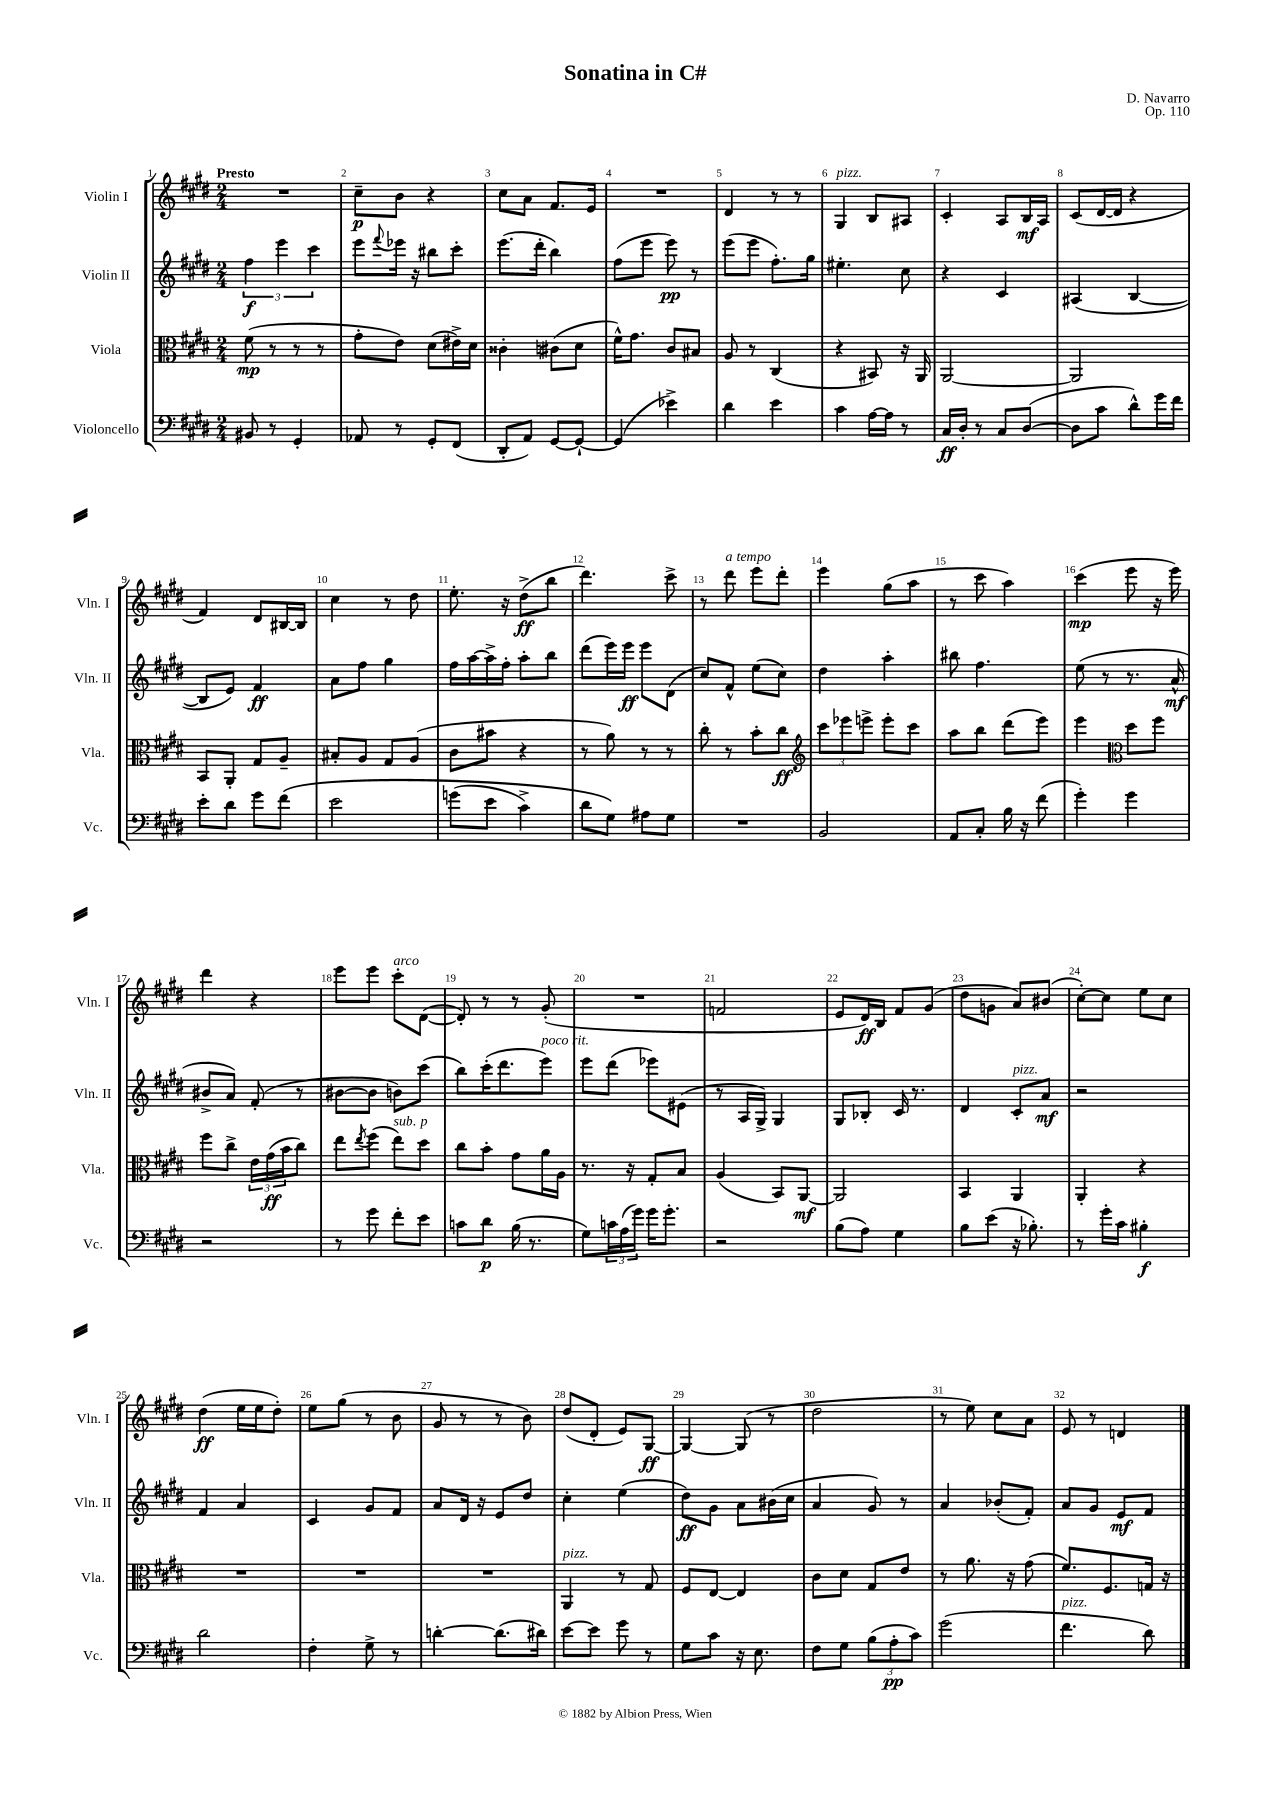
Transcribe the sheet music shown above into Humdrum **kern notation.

**kern	**dynam	**kern	**dynam	**kern	**dynam	**kern	**dynam
*part4	*part4	*part3	*part3	*part2	*part2	*part1	*part1
*staff4	*staff4	*staff3	*staff3	*staff2	*staff2	*staff1	*staff1
*I"Violoncello	*	*I"Viola	*	*I"Violin II	*	*I"Violin I	*
*I'Vc.	*	*I'Vla.	*	*I'Vln. II	*	*I'Vln. I	*
*clefF4	*	*clefC3	*	*clefG2	*	*clefG2	*
*k[f#c#g#d#]	*	*k[f#c#g#d#]	*	*k[f#c#g#d#]	*	*k[f#c#g#d#]	*
*M2/4	*	*M2/4	*	*M2/4	*	*M2/4	*
=1	=1	=1	=1	=1	=1	=1	=1
!	!	!	!	!	!	!LO:TX:a:B:t=Presto	!
8BB#X/	.	(8f#\	mp	6ff#\	f	2r	.
8r	.	8r	.	.	.	.	.
.	.	.	.	6eee\	.	.	.
4GG#'/	.	8r	.	.	.	.	.
.	.	.	.	6ccc#\	.	.	.
.	.	8r	.	.	.	.	.
=2	=2	=2	=2	=2	=2	=2	=2
8AA-X/	.	8g#'\L	.	8eee\L	.	8cc#~\L	p
.	.	.	.	8qqfff#/	.	.	.
8r	.	8e\J)	.	16eee-X\Jk	.	8b\J	.
.	.	.	.	16r	.	.	.
8GG#'/L	.	(8d#\L	.	8bb#X\L	.	4r	.
(8FF#/J	.	16e#X^\L)	.	8ccc#'\J	.	.	.
.	.	16d#\JJ	.	.	.	.	.
=3	=3	=3	=3	=3	=3	=3	=3
8DD#'/L	.	4c##X'\	.	(8.eee\L	.	8cc#\L	.
8AA/J)	.	.	.	.	.	8a\J	.
.	.	.	.	16ddd#'\Jk	.	.	.
[8GG#/L	.	(8c#X\L	.	4bb\)	.	8.f#/L	.
8GG#`/J_	.	8d#\J	.	.	.	.	.
.	.	.	.	.	.	16e/Jk	.
=4	=4	=4	=4	=4	=4	=4	=4
(4GG#/]	.	16f#^^\KL)	.	(8ff#\L	.	2r	.
.	.	8.g#\J	.	.	.	.	.
.	.	.	.	8eee\J	.	.	.
4e-X^\)	.	8c#/L	.	8eee\)	pp	.	.
.	.	8B#X/J	.	8r	.	.	.
=5	=5	=5	=5	=5	=5	=5	=5
4d#\	.	8A/	.	(8eee\L	.	4d#/	.
.	.	8r	.	8eee\J	.	.	.
4e\	.	(4C#/	.	8.ff#'\L)	.	8r	.
.	.	.	.	.	.	8r	.
.	.	.	.	16gg#\Jk	.	.	.
=6	=6	=6	=6	=6	=6	=6	=6
!	!	!	!	!	!	!LO:TX:a:i:t=pizz.	!
4c#\	.	4r	.	4.ee#X'\	.	4G#/	.
[16A\LL	.	8BB#X/)	.	.	.	8B/L	.
16A\JJ]	.	.	.	.	.	.	.
8r	.	16r	.	8cc#\	.	8A#X/J	.
.	.	16AA/	.	.	.	.	.
=7	=7	=7	=7	=7	=7	=7	=7
16C#/LL	ff	[2AA/	.	4r	.	4c#'/	.
16D#'/JJ	.	.	.	.	.	.	.
8r	.	.	.	.	.	.	.
8C#/L	.	.	.	4c#/	.	8A/L	.
([8D#/J	.	.	.	.	.	16B/L	mf
.	.	.	.	.	.	16A/JJ	.
=8	=8	=8	=8	=8	=8	=8	=8
8D#\L]	.	2AA/]	.	(4A#X/	.	(8c#/L	.
8c#\J	.	.	.	.	.	[16d#/L	.
.	.	.	.	.	.	16d#/JJ]	.
8d#^^\L)	.	.	.	[4B/	.	4r	.
16g#\L	.	.	.	.	.	.	.
16f#\JJ	.	.	.	.	.	.	.
!!LO:LB:g=z
=9	=9	=9	=9	=9	=9	=9	=9
8e'\L	.	8BB/L	.	8B/L]	.	4f#/)	.
8d#\J	.	8AA'/J	.	8e/J)	.	.	.
8g#\L	.	8G#/L	.	4f#/	ff	8d#/L	.
(8f#\J	.	8A~/J	.	.	.	[16B#X/L	.
.	.	.	.	.	.	16B#/JJ]	.
=10	=10	=10	=10	=10	=10	=10	=10
2e\	.	8B#X'/L	.	8a\L	.	4cc#\	.
.	.	8A/J	.	8ff#\J	.	.	.
.	.	8G#/L	.	4gg#\	.	8r	.
.	.	(8A/J	.	.	.	8dd#\	.
=11	=11	=11	=11	=11	=11	=11	=11
(8gn\L	.	8c#\L	.	16ff#\LL	.	8.ee'\	.
.	.	.	.	[16aa\	.	.	.
8e\J	.	8b#X\J	.	16aa^\]	.	.	.
.	.	.	.	16ff#'\JJ	.	16r	.
4c#^\)	.	4r	.	8aa'\L	.	(8dd#^\L	ff
.	.	.	.	8bb\J	.	8bb\J	.
=12	=12	=12	=12	=12	=12	=12	=12
8d#\L	.	8r	.	(8ddd#\L	.	4.ddd#\)	.
8G#\J)	.	8a\)	.	16eee\L)	.	.	.
.	.	.	.	16eee\JJ	ff	.	.
8A#X\L	.	8r	.	8eee\L	.	.	.
8G#\J	.	8r	.	(8d#\J	.	8ccc#^\	.
=13	=13	=13	=13	=13	=13	=13	=13
2r	.	8cc#'\	.	8cc#/L)	.	8r	.
!	!	!	!	!	!	!LO:TX:a:i:t=a tempo	!
.	.	8r	.	8f#^^/J	.	8ddd#\	.
.	.	8b'\L	.	(8ee\L	.	8eee\L	.
.	.	8cc#\J	ff	8cc#\J)	.	8ddd#'\J	.
=14	=14	=14	=14	=14	=14	=14	=14
*	*	*clefG2	*	*	*	*	*
2BB/	.	12ccc#\L	.	4dd#\	.	4eee\	.
.	.	12eee-X\	.	.	.	.	.
.	.	12eeen^\J	.	.	.	.	.
.	.	8eee'\L	.	4aa'\	.	(8gg#\L	.
.	.	8ccc#\J	.	.	.	8aa\J	.
=15	=15	=15	=15	=15	=15	=15	=15
8AA/L	.	8aa\L	.	8bb#X\	.	8r	.
8C#'/J	.	8bb\J	.	4.ff#\	.	8ccc#\	.
16B\	.	(8ddd#\L	.	.	.	4aa\)	.
16r	.	.	.	.	.	.	.
(8f#\	.	8eee\J)	.	.	.	.	.
=16	=16	=16	=16	=16	=16	=16	=16
4g#'\)	.	4eee\	.	(8ee\	.	(4ccc#\	mp
.	.	.	.	8r	.	.	.
*	*	*clefC3	*	*	*	*	*
4g#\	.	8dd#\L	.	8.r	.	8eee\	.
.	.	8ff#\J	.	.	.	16r	.
.	.	.	.	16a^^/	mf	16eee\)	.
!!LO:LB:g=z
=17	=17	=17	=17	=17	=17	=17	=17
2r	.	8ff#\L	.	8b#X^/L	.	4ddd#\	.
.	.	8cc#^\J	.	8a/J)	.	.	.
.	.	24e\LL	.	(8f#'/	.	4r	.
.	.	(24g#\	ff	.	.	.	.
.	.	24b\J	.	.	.	.	.
.	.	8cc#\J)	.	8r	.	.	.
=18	=18	=18	=18	=18	=18	=18	=18
8r	.	8ee\L	.	[8b#X\L	.	8eee\L	.
.	.	8qee/	.	.	.	.	.
8g#\	.	(8ff#\J	.	8b#\J]	.	8eee\J	.
!	!	!	!	!	!	!LO:TX:a:i:t=arco	!
!	!	!LO:TX:a:i:t=sub. p	!	!	!	!	!
8f#'\L	.	8ee\L)	.	8bn\L)	.	8ccc#'\L	.
8e\J	.	8dd#\J	.	(8ccc#\J	.	([8d#\J	.
=19	=19	=19	=19	=19	=19	=19	=19
8cn\L	.	8cc#\L	.	8bb\L)	.	8d#'/])	.
8d#\J	p	8b'\J	.	(16ccc#'\K	.	8r	.
.	.	.	.	8.ddd#\	.	.	.
(16B\	.	8g#\L	.	.	.	8r	.
8.r	.	.	.	.	.	.	.
!	!	!	!	!LO:TX:a:i:t=poco rit.	!	!	!
.	.	16a\L	.	8eee\J)	.	(8g#'/	.
.	.	16A\JJ	.	.	.	.	.
=20	=20	=20	=20	=20	=20	=20	=20
8G#\L)	.	8.r	.	8eee\L	.	2r	.
24cn\L	.	.	.	(8ddd#\J	.	.	.
(24A\	.	.	.	.	.	.	.
.	.	16r	.	.	.	.	.
24g#\JJ)	.	.	.	.	.	.	.
16g#\KL	.	8G#'/L	.	8eee-X\L)	.	.	.
8.g#'\J	.	.	.	.	.	.	.
.	.	8B/J	.	(8e#X\J	.	.	.
=21	=21	=21	=21	=21	=21	=21	=21
2r	.	(4A/	.	8r	.	2fn/	.
.	.	.	.	16A/LL	.	.	.
.	.	.	.	16G#^/JJ)	.	.	.
.	.	8BB/L)	.	4G#/	.	.	.
.	.	[8AA/J	mf	.	.	.	.
=22	=22	=22	=22	=22	=22	=22	=22
(8B\L	.	2AA/]	.	8G#/L	.	8e/L	.
8A\J)	.	.	.	8B-X'/J	.	16d#/L)	ff
.	.	.	.	.	.	16B/JJ	.
4G#\	.	.	.	16c#/	.	8f#/L	.
.	.	.	.	8.r	.	.	.
.	.	.	.	.	.	(8g#/J	.
=23	=23	=23	=23	=23	=23	=23	=23
8B\L	.	4BB/	.	4d#/	.	8dd#\L	.
(8e\J	.	.	.	.	.	8gn\J	.
!	!	!	!	!LO:TX:a:i:t=pizz.	!	!	!
16r	.	4AA/	.	8c#'/L	.	8a/L)	.
8.B-X'\)	.	.	.	.	.	.	.
.	.	.	.	8a/J	mf	(8b#X/J	.
=24	=24	=24	=24	=24	=24	=24	=24
8r	.	4AA'/	.	2r	.	[8cc#'\L)	.
16g#'\LL	.	.	.	.	.	8cc#\J]	.
16c#\JJ	.	.	.	.	.	.	.
4B#X'\	f	4r	.	.	.	8ee\L	.
.	.	.	.	.	.	8cc#\J	.
!!LO:LB:g=z
=25	=25	=25	=25	=25	=25	=25	=25
2d#\	.	2r	.	4f#/	.	(4dd#\	ff
.	.	.	.	4a/	.	16ee\LL	.
.	.	.	.	.	.	16ee\J	.
.	.	.	.	.	.	8dd#'\J)	.
=26	=26	=26	=26	=26	=26	=26	=26
4F#'\	.	2r	.	4c#/	.	8ee\L	.
.	.	.	.	.	.	(8gg#\J	.
8G#^\	.	.	.	8g#/L	.	8r	.
8r	.	.	.	8f#/J	.	8b\	.
=27	=27	=27	=27	=27	=27	=27	=27
[4dn'\	.	2r	.	8a/L	.	8g#/	.
.	.	.	.	16d#/Jk	.	8r	.
.	.	.	.	16r	.	.	.
(8.d\L]	.	.	.	8e/L	.	8r	.
.	.	.	.	8dd#/J	.	8b\)	.
16d#X\Jk)	.	.	.	.	.	.	.
=28	=28	=28	=28	=28	=28	=28	=28
!	!	!LO:TX:a:i:t=pizz.	!	!	!	!	!
[8e\L	.	4AA/	.	4cc#'\	.	(8dd#/L	.
8e\J]	.	.	.	.	.	8d#'/J	.
8g#\	.	8r	.	(4ee\	.	8e/L)	.
8r	.	8G#/	.	.	.	[8G#/J	ff
=29	=29	=29	=29	=29	=29	=29	=29
8G#\L	.	8F#/L	.	8dd#\L)	ff	4G#/_	.
8c#\J	.	[8E/J	.	8g#\J	.	.	.
16r	.	4E/]	.	8a\L	.	(8G#/]	.
8.E\	.	.	.	.	.	.	.
.	.	.	.	(16b#X\L	.	8r	.
.	.	.	.	16cc#\JJ	.	.	.
=30	=30	=30	=30	=30	=30	=30	=30
8F#\L	.	8c#\L	.	4a/	.	2dd#\	.
8G#\J	.	8d#\J	.	.	.	.	.
(12B\L	.	8G#/L	.	8g#/)	.	.	.
12A'\	pp	.	.	.	.	.	.
.	.	8e/J	.	8r	.	.	.
12c#\J)	.	.	.	.	.	.	.
=31	=31	=31	=31	=31	=31	=31	=31
(2g#\	.	8r	.	4a/	.	8r	.
.	.	8.a\	.	.	.	8ee\)	.
.	.	.	.	(8b-X'/L	.	8cc#\L	.
.	.	16r	.	.	.	.	.
.	.	(8g#\	.	8f#'/J)	.	8a\J	.
=32	=32	=32	=32	=32	=32	=32	=32
!LO:TX:a:i:t=pizz.	!	!	!	!	!	!	!
4.f#\	.	8.f#/L)	.	8a/L	.	8e/	.
.	.	.	.	8g#/J	.	8r	.
.	.	8.F#/	.	.	.	.	.
.	.	.	.	8e/L	mf	4dn/	.
8d#\)	.	16Gn/Jk	.	8f#/J	.	.	.
.	.	16r	.	.	.	.	.
==	==	==	==	==	==	==	==
*-	*-	*-	*-	*-	*-	*-	*-
